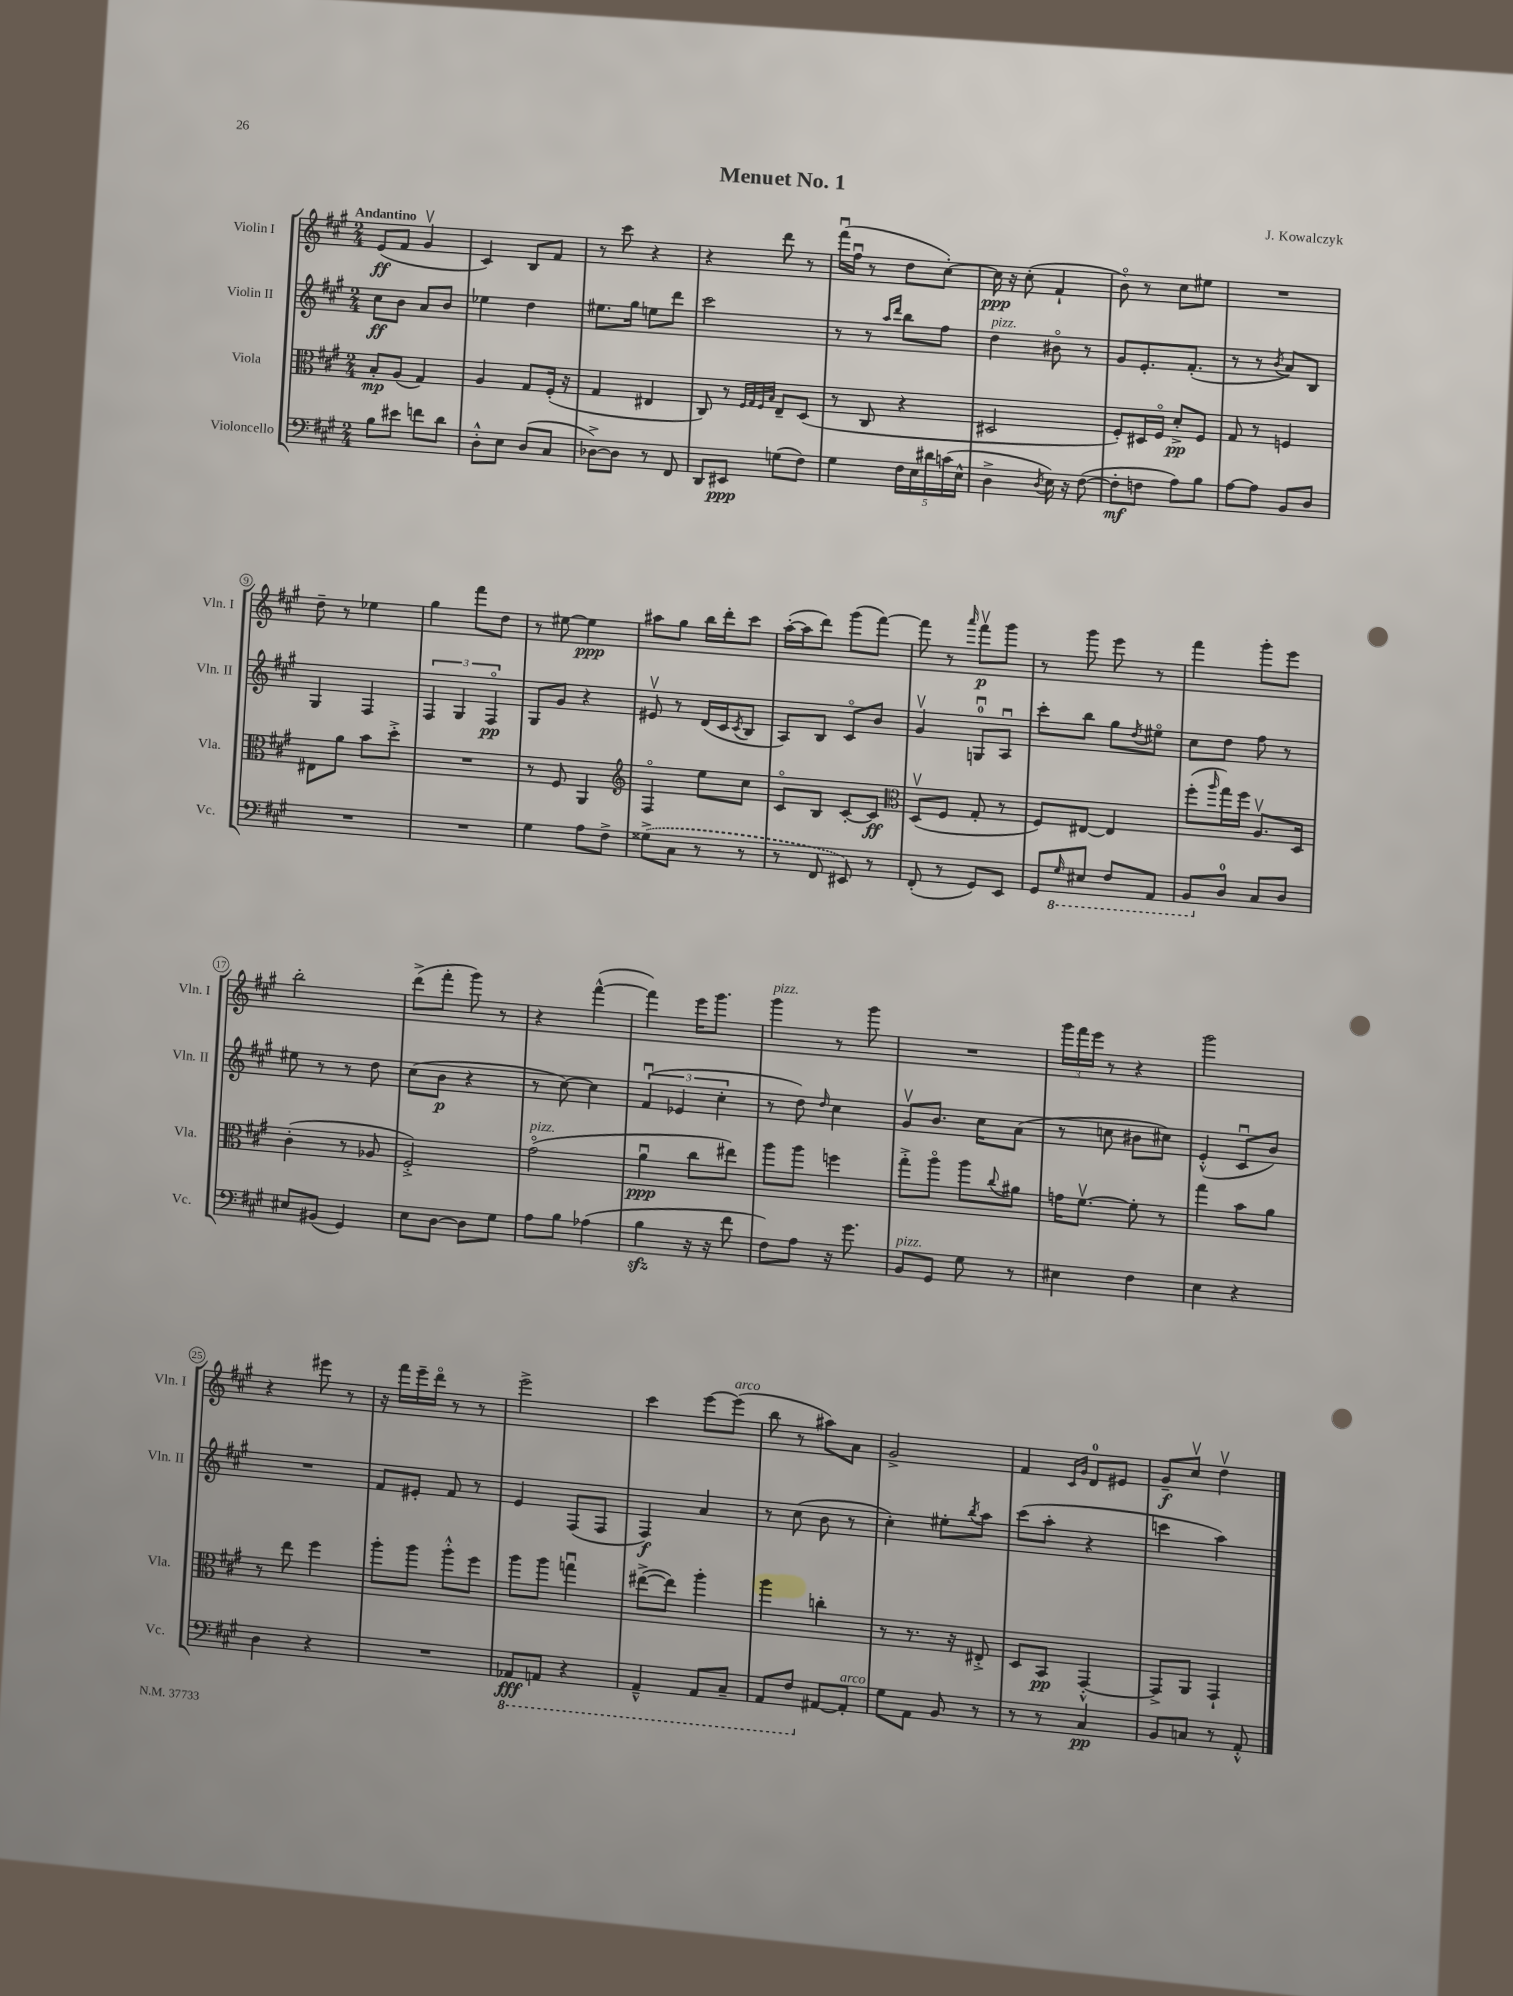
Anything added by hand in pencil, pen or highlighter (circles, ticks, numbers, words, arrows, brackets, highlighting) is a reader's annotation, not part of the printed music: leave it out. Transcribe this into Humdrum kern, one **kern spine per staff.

**kern	**kern	**kern	**kern
*staff4	*staff3	*staff2	*staff1
*clefF4	*clefC3	*clefG2	*clefG2
*k[f#c#g#]	*k[f#c#g#]	*k[f#c#g#]	*k[f#c#g#]
*M2/4	*M2/4	*M2/4	*M2/4
8B\L	8B'/L	8cc#\L	(8e/L
8e#\J	(8A/J	8b\J	8f#/J
8f\L	4G#/)	8a/L	4g#v/
8d\J	.	8b/J	.
=	=	=	=
8D'^^\L	4A/	4ee-\	4c#/)
8E\J	.	.	.
(8D/L	8G#/L	4dd\	8B/L
8C#/J	(16F#'/Jk	.	8f#/J
.	16r	.	.
=	=	=	=
[8D-^\L)	4G#/	8.ee#\L	8r
8D-\]J	.	.	8ccc#\
.	.	16gg#\Jk	.
8r	4E#/	8ee\L	4r
8FF#/	.	8ddd\J	.
=	=	=	=
8DD/L	8C#/)	2ccc#\	4r
8EE#/J	8r	.	.
.	32qqF#/LLL	.	.
.	32qqG#/	.	.
.	32qqF#/	.	.
.	32qqB/JJJ	.	.
(8G\L	8E~/L	.	8ddd\
8F#\J)	(8D/J	.	8r
=	=	=	=
4G#\	8r	8r	(16fff#u\LL
.	.	.	16ff#u\JJ
.	8C#/	8r	8r
.	.	16qqaa/LL	.
.	.	16qqddd/JJ	.
20F#\LL	4r	8bb\L	8dd\L
20E\	.	.	.
20d#\	.	.	.
.	.	8ff#\J	[8cc#'\J)
(20c\	.	.	.
20E^^\JJ	.	.	.
=	=	=	=
4D^\	2D#/	4dd\	16cc#\]
.	.	.	16r
.	.	.	(8cc#'\
8qD/	.	.	.
16E\)	.	8b#o\	4f#`/
16r	.	.	.
([8F#\	.	8r	.
=	=	=	=
8F#'\]L	8F#'/L)	8g#/L	8bo\)
8F\J	16D#/L	8.e'/	8r
.	16F#o/JJ	.	.
8A\L)	8d'^/L	.	8cc#\L
.	.	(8.f#'/J	.
8B\J	8F#/J	.	8ee#\J
=	=	=	=
[8A\L	8G#/	8r	2r
8A\]J	8r	8r	.
.	.	8qb/	.
8BB/L	4F/	8a/L)	.
8D/J	.	8B/J	.
=	=	=	=
2r	8E#\L	4G#/	8dd~\
.	8a\J	.	8r
.	8b\L	4F#/	4ee-\
.	8dd'^\J	.	.
=	=	=	=
2r	2r	6F#/	4gg#\
.	.	6G#/	.
.	.	.	8fff#\L
.	.	6F#o/	.
.	.	.	8dd\J
=	=	=	=
4G#\	8r	8G#/L	8r
.	8F#/	8g#/J	[8ee#\
8A\L	4AA/	4r	4ee#\]
8F#^\J	.	.	.
=	=	=	=
*	*clefG2	*	*
(8G##^\L	4F#o/	8e#v/	8aa#\L
8C#\J	.	8r	8gg#\J
8r	8ee\L	(16d/LL	16bb\LL
.	.	16c#/J	16ddd'\J
.	.	8qc#/	.
8r	8cc#\J	8B/J	8ccc#\J
=	=	=	=
8r	8c#o/L	8A/L)	([16aa'\LL
.	.	.	16aa\]J
8FF#/	8B/J	8B/J	8ddd\J)
8EE#/)	[8c#'/L	8c#o/L	(8ggg#\L
8r	8c#/]J	8b/J	[8fff#\J)
=	=	=	=
*	*clefC3	*	*
(8FF#'/	(8Dv/L	4g#v/	8fff#\]
8r	8F#/J	.	8r
.	.	.	16qqaaa/
8GG#/L)	8G#'/	8Gu/L	8fff#v\L
8EE/J	8r	8Au/J	8ggg#\J
=	=	=	=
8GG#/L	8F#/L)	8ccc#'\L	8r
16qqGG#/	.	.	.
8EE#/J	[8E#/J	8bb\J	8ggg#\
8FF#/L	4E#/]	8gg#\L	8eee\
.	.	8qdd/	.
8AAA/J	.	8ee#o\J	8r
=	=	=	=
8BBB/L	(8ff#'\L	8cc#\L	4fff#\
.	16qqaa/	.	.
8D/J	16gg#\L)	8dd\J	.
.	16ff#\JJ	.	.
8C#/L	8.Av/L	8ff#\	8ggg#'\L
8D/J	.	8r	8eee\J
.	16D/Jk	.	.
=	=	=	=
8E#/L	(4c#'\	8ee#\	2bb'\
(8BB#/J	.	8r	.
4GG#/)	8r	8r	.
.	8A-/	8dd\	.
=	=	=	=
8E\L	2F#'^/)	(8cc#\L	(8ddd^\L
[8D\J	.	8b\J	8fff#'\J
8D\]L	.	4r	8ggg#\)
8G#\J	.	.	8r
=	=	=	=
8A\L	(2g#o\	8r	4r
8B\J	.	[8cc#\)	.
(4A-\	.	4cc#\]	([4fff#^^\
=	=	=	=
4B\	4au\	(6f#u/	4fff#\])
.	.	6e-/	.
16r	8cc#\L	.	16eee\LK
16r	.	.	8.ggg#\J
.	.	6cc#'\	.
8f#\	8ee#\J)	.	.
=	=	=	=
8F#\L)	8aa\L	8r	4ggg#\
8A\J	8aa\J	8dd\)	.
.	.	16qqdd/	.
16r	4ff\	4cc#\	8r
8.g#\	.	.	.
.	.	.	8ggg#\
=	=	=	=
8BB/L	8gg#'^\L	8g#v/L	2r
8GG#/J	8aao\J	8.b/J	.
8G#\	8aa\L	.	.
.	.	16cc#\LK	.
.	8qqcc#/	.	.
8r	8a#\J	(8a\J	.
=	=	=	=
4E#\	16g\LK	8r	24ggg#\LL
.	.	.	24fff#\
.	[8.f#v\J	.	.
.	.	.	24eee\JJ
.	.	8cc\	8r
4F#\	8f#'\]	8b#\L	4r
.	8r	8cc#\J)	.
=	=	=	=
4E\	4gg#\	(4e'^^/	2ggg#\
4r	8b\L	8c#u/L	.
.	8a\J	8b/J)	.
=	=	=	=
4D\	8r	2r	4r
.	8ee\	.	.
4r	4ff#\	.	8eee#\
.	.	.	8r
=	=	=	=
2r	8aa'\L	8f#/L	16r
.	.	.	16fff#\LL
.	8aa\J	8e#'/J	16eee~\
.	.	.	16dddo\JJ
.	8aa'^^\L	8f#/	8r
.	8ff#\J	8r	8r
=	=	=	=
8AAA-/L	8aa\L	4e/	2eee^\
8AAA/J	8aa\J	.	.
4r	4ggu\	(8F#/L	.
.	.	8F#/J	.
=	=	=	=
4AAA~^^/	([8ee#^\L	4F#/)	4ccc#\
.	8ee#\]J)	.	.
8AAA/L	4aa'\	4a/	[8eee\L
8CC#~/J	.	.	(8eee\]J
=	=	=	=
8AAA/L	4aa\	8r	8bb\
8FF#/J	.	(8cc#\	8r
[8AA#/L	4cc'\	8b\	8aa#\L)
8AA#'/]J	.	8r	8a\J
=	=	=	=
8G#\L	8r	4cc#'\)	2g#^/
8AA\J	8.r	.	.
8BB/	.	8ee#'\L	.
.	16r	.	.
.	.	8qbb/	.
8r	8E#'^/	8aa\J	.
=	=	=	=
8r	8D/L	(8ccc#\L	4f#/
8r	8BB/J	8aa'\J	.
.	.	.	16qqc#/LL
.	.	.	16qqg#/JJ
4C#/	[4GG#'^^/	4r	8d/L
.	.	.	8e#/J
=	=	=	=
8BB/L	8GG#^/]L	4ccc\	8g#~/L
8C/J	8AA/J	.	8cc#v/J
8r	4GG#`/	4aa\)	4ddv\
8AA'^^/	.	.	.
==	==	==	==
*-	*-	*-	*-
